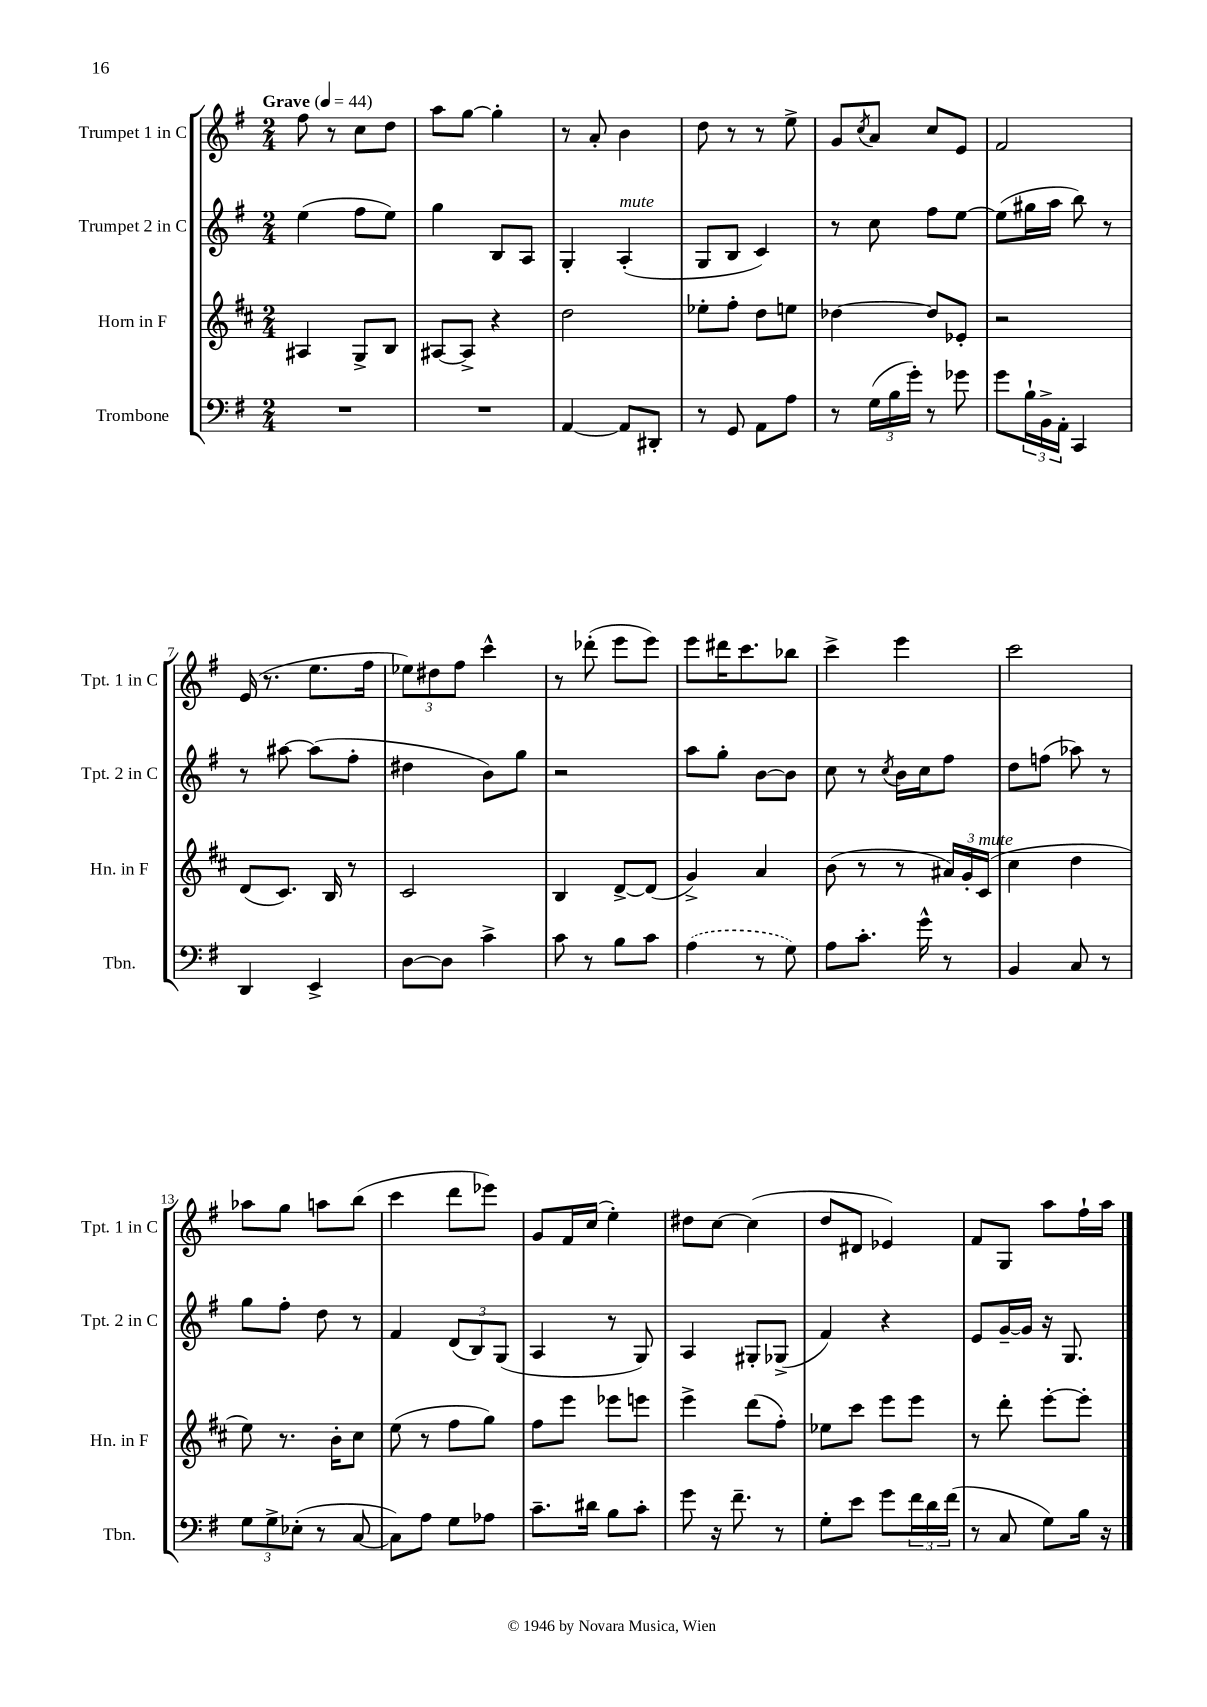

**kern	**kern	**kern	**kern
*part4	*part3	*part2	*part1
*staff4	*staff3	*staff2	*staff1
*I"Trombone	*I"Horn in F	*I"Trumpet 2 in C	*I"Trumpet 1 in C
*I'Tbn.	*I'Hn. in F	*I'Tpt. 2 in C	*I'Tpt. 1 in C
*clefF4	*clefG2	*clefG2	*clefG2
*k[f#]	*k[f#c#]	*k[f#]	*k[f#]
*M2/4	*M2/4	*M2/4	*M2/4
*MM44	*MM44	*MM44	*MM44
=1	=1	=1	=1
!	!	!	!LO:TX:a:B:t=Grave
2r	4A#X/	(4ee\	8ff#\
.	.	.	8r
.	8G^/L	8ff#\L	8cc\L
.	8B/J	8ee\J)	8dd\J
=2	=2	=2	=2
2r	[8A#X/L	4gg\	8aa\L
.	8A#^/J]	.	[8gg\J
.	4r	8B/L	4gg'\]
.	.	8A/J	.
=3	=3	=3	=3
[4AA/	2dd\	4G'/	8r
.	.	.	8a'/
!	!	!LO:TX:a:i:t=mute	!
8AA/L]	.	(4A'/	4b\
8DD#X'/J	.	.	.
=4	=4	=4	=4
8r	8ee-X'\L	8G/L	8dd\
8GG/	8ff#'\J	8B/J	8r
8AA\L	8dd\L	4c/)	8r
8A\J	8een\J	.	8ee^\
=5	=5	=5	=5
8r	[4dd-X\	8r	8g/L
.	.	.	8qcc/
(24G\LL	.	8cc\	8a/J
24B\	.	.	.
24g'\JJ)	.	.	.
8r	8dd-/L]	8ff#\L	8cc/L
8g-X\	8e-X'/J	[8ee\J	8e/J
=6	=6	=6	=6
8g\L	2r	(8ee\L]	2f#/
24B`\L	.	16gg#X\L	.
24BB^\	.	.	.
.	.	16aa\JJ	.
24AA'\JJ	.	.	.
4CC/	.	8bb\)	.
.	.	8r	.
!!LO:LB:g=z
=7	=7	=7	=7
4DD/	(8d/L	8r	(16e/
.	.	.	8.r
.	8.c#/J)	[8aa#X\	.
4EE^/	.	(8aa#\L]	8.ee\L
.	16B/	.	.
.	8r	8ff#'\J	.
.	.	.	16ff#\Jk
=8	=8	=8	=8
[8D\L	2c#/	4dd#X\	12ee-X\L)
.	.	.	12dd#X\
8D\J]	.	.	.
.	.	.	12ff#\J
4c^\	.	8b\L)	4ccc^^\
.	.	8gg\J	.
=9	=9	=9	=9
8c\	4B/	2r	8r
8r	.	.	(8ddd-X'\
8B\L	[8d^/L	.	8eee\L
8c\J	(8d/J]	.	8eee\J)
=10	=10	=10	=10
(4A\	4g^/)	8aa\L	8eee\L
.	.	8gg'\J	16ddd#X\K
.	.	.	8.ccc\
8r	4a/	[8b\L	.
8G\)	.	8b\J]	8bb-X\J
=11	=11	=11	=11
8A\L	(8b\	8cc\	4ccc^\
8.c'\J	8r	8r	.
.	.	8qcc/	.
.	8r	16b\LL	4eee\
16g^^\	.	16cc\J	.
8r	24a#X/LL)	8ff#\J	.
.	24g'/	.	.
!	!LO:TX:a:i:t=mute	!	!
.	(24c#/JJ	.	.
=12	=12	=12	=12
4BB/	4cc#\	8dd\L	2ccc\
.	.	(8ffn\J	.
8C/	4dd\	8aa-X\)	.
8r	.	8r	.
!!LO:LB:g=z
=13	=13	=13	=13
12G\L	8ee\)	8gg\L	8aa-X\L
12G^\	.	.	.
.	8.r	8ff#'\J	8gg\J
(12E-X'\J	.	.	.
8r	.	8dd\	8aan\L
.	16b'\KL	.	.
[8C/	8cc#\J	8r	(8bb\J
=14	=14	=14	=14
8C\L])	(8ee\	4f#/	4ccc\
8A\J	8r	.	.
8G\L	8ff#\L	(12d/L	8ddd\L
.	.	12B/)	.
8A-X\J	8gg\J)	.	8eee-X\J)
.	.	(12G/J	.
=15	=15	=15	=15
8.c~\L	8ff#\L	4A/	8g/L
.	8eee\J	.	16f#/L
16d#X\Jk	.	.	(16cc/JJ
8B\L	8eee-X\L	8r	4ee'\)
8c'\J	8eeen\J	8G/)	.
=16	=16	=16	=16
8g\	4eee^\	4A/	8dd#X\L
16r	.	.	[8cc\J
8.f#~\	.	.	.
.	(8ddd\L	8G#X'/L	(4cc\]
8r	8ff#'\J)	(8G-X^/J	.
=17	=17	=17	=17
8G'\L	8ee-X\L	4f#/)	8dd/L
8e\J	8ccc#\J	.	8d#X/J
8g\L	8eee\L	4r	4e-X/)
24f#\L	8eee\J	.	.
24d\	.	.	.
(24f#\JJ	.	.	.
=18	=18	=18	=18
8r	8r	8e/L	8f#/L
8C/	8ddd'\	[16g~/L	8G/J
.	.	16g/JJ]	.
8G\L)	[8eee'\L	16r	8aa\L
.	.	8.G/	.
16B\Jk	8eee'\J]	.	16ff#`\L
16r	.	.	16aa\JJ
==	==	==	==
*-	*-	*-	*-
